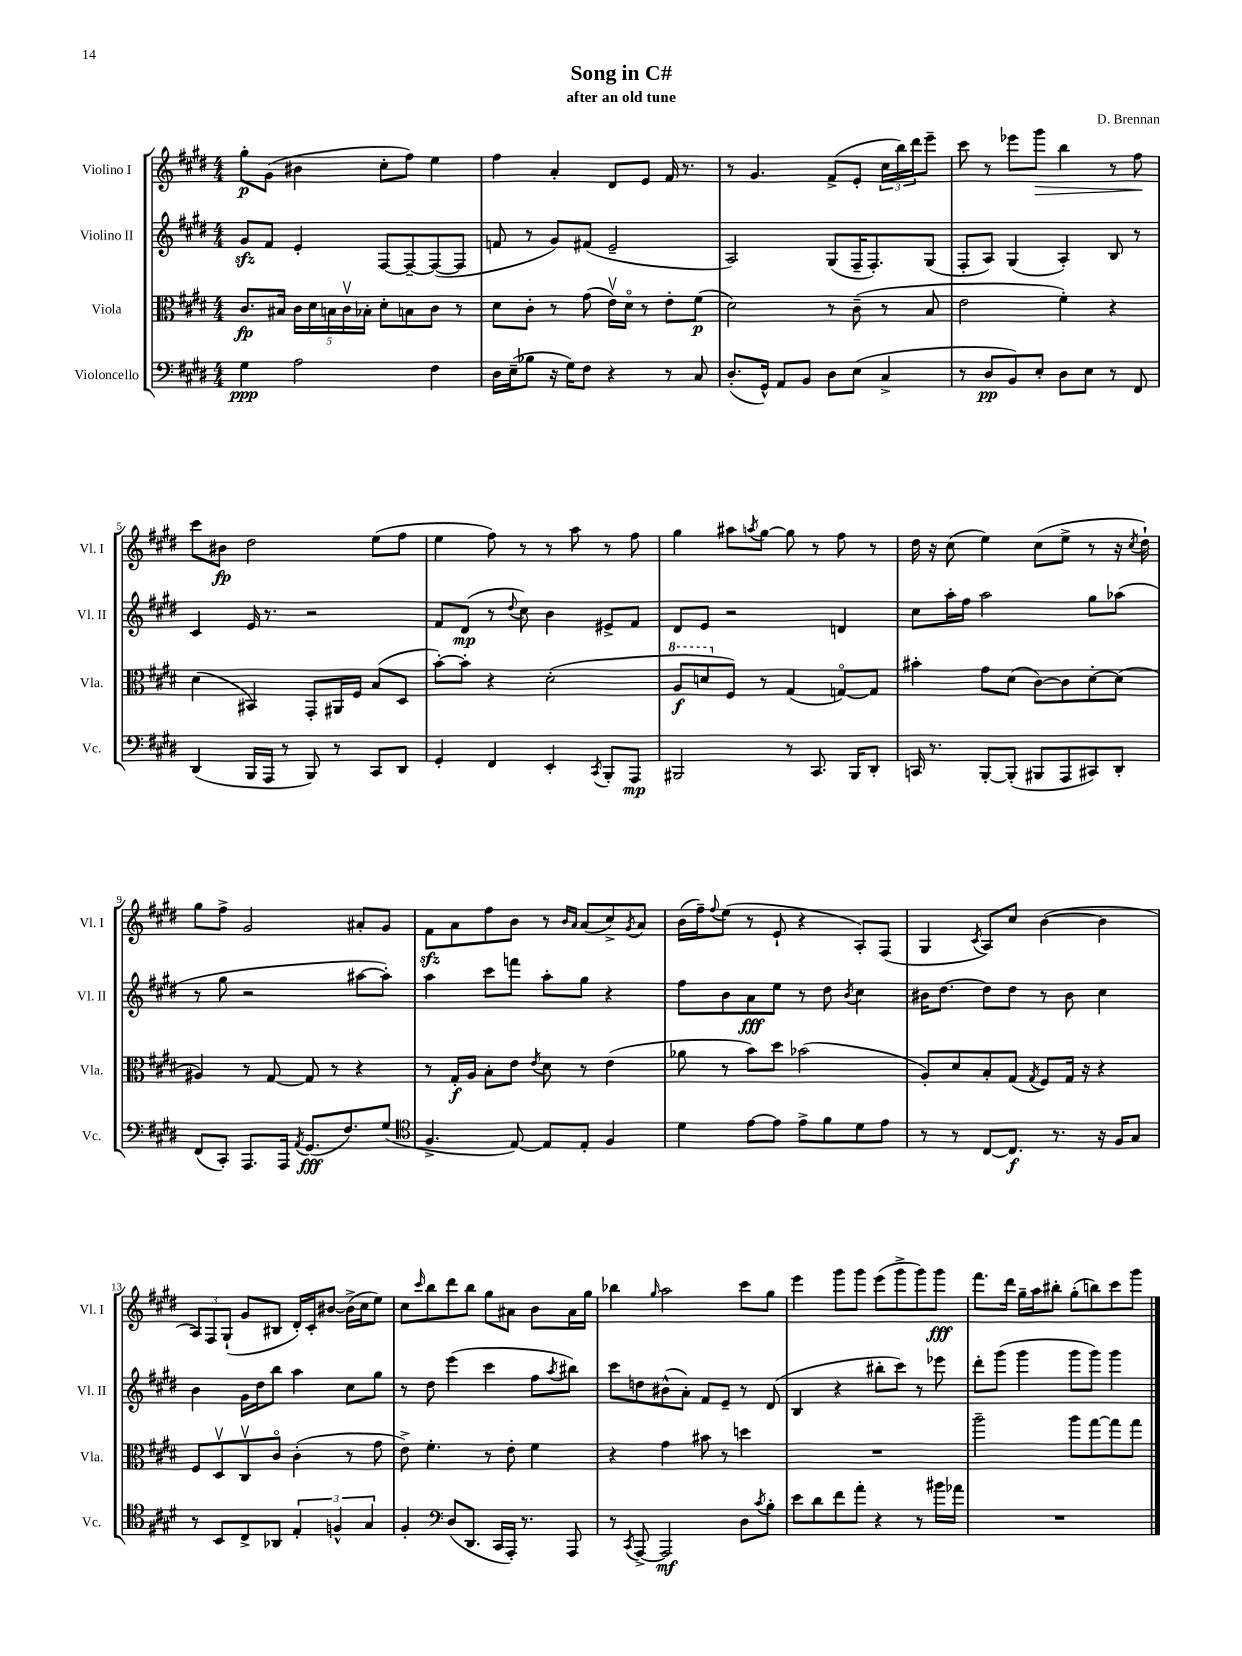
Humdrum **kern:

**kern	**kern	**kern	**kern
*staff4	*staff3	*staff2	*staff1
*clefF4	*clefC3	*clefG2	*clefG2
*k[f#c#g#d#]	*k[f#c#g#d#]	*k[f#c#g#d#]	*k[f#c#g#d#]
*M4/4	*M4/4	*M4/4	*M4/4
4G#	8.c#	8g#	8gg#'
.	.	8f#	(8g#
.	16B#	.	.
2A	20c#	4e'	4b#
.	20d#	.	.
.	20B	.	.
.	20c#v	.	.
.	20B-'	.	.
.	8d#'	[8F#	8cc#'
.	8B	8F#~_	8ff#)
4F#	8c#	(8F#_	4ee
.	8r	8F#]	.
=	=	=	=
16D#	8d#	8f	4ff#
(16E~	.	.	.
8B-	8c#'	8r	.
16r	8r	8g#)	4a'
16G#)	.	.	.
8F#	(8g#	(8f#	.
4r	16ev)	2e~	8d#
.	16d#o	.	.
.	8r	.	8e
8r	8e'	.	16f#
.	.	.	8.r
8C#	(8f#	.	.
=	=	=	=
(8.D#'	2d#)	2A)	8r
.	.	.	4.g#
16GG#^^)	.	.	.
8AA	.	.	.
8BB	.	.	.
8D#	8r	(8G#	(8f#^
(8E	(8c#~	16F#~	8e'
.	.	8.F#')	.
4C#^	8r	.	24cc#
.	.	.	24bb)
.	.	.	24ddd#
.	8B	(8G#	8eee~
=	=	=	=
8r	2e	8F#'	8ccc#
8D#	.	8A)	8r
8BB)	.	(4G#	8eee-
8E'	.	.	8ggg#
8D#	4f#')	4A')	4bb
8E	.	.	.
8r	4r	8B	8r
8FF#	.	8r	8ff#
=	=	=	=
(4DD#	(4d#	4c#	8ccc#
.	.	.	8b#
16BBB	4BB#)	16e	2dd#
16AAA	.	8.r	.
8r	.	.	.
8BBB)	8GG#'	2r	.
8r	16AA#	.	.
.	16F#	.	.
8CC#	(8B	.	(8ee
8DD#	8D#	.	8ff#
=	=	=	=
4GG#'	[8b')	8f#	4ee
.	8b']	(8d#	.
4FF#	4r	8r	8ff#)
.	.	8qqdd#	.
.	.	8cc#)	8r
4EE'	(2d#'	4b	8r
.	.	.	8aa
8qCC#	.	.	.
8BBB'	.	8e#^	8r
8AAA	.	8f#	8ff#
=	=	=	=
2BBB#	8a	8d#	4gg#
.	8dd	8e	.
.	8F#)	2r	8aa#
.	.	.	8qaa
.	8r	.	[8gg#
8r	(4G#	.	8gg#]
8.CC#	.	.	8r
.	[8Go)	4d	8ff#
16BBB#	.	.	.
8DD#'	8G]	.	8r
=	=	=	=
16CC	4b#'	8cc#	16dd#
8.r	.	.	16r
.	.	16aa'	(8cc#
.	.	16ff#	.
[8BBB'	8g#	2aa	4ee)
(8BBB']	(8d#	.	.
8BBB#	[8c#)	.	(8cc#
8AAA	8c#]	.	8ee^
8CC#)	[8d#'	8gg#	8r
8DD#'	(8d#]	(8aa-	16r
.	.	.	8qcc#
.	.	.	16dd#`)
=	=	=	=
(8FF#	4A#)	8r	8gg#
8CC#')	.	8gg#	8ff#^
8.AAA	8r	2r	2g#
.	[8G#	.	.
16AAA	.	.	.
8qAA	.	.	.
(8.GG#	8G#]	.	.
.	8r	.	.
8.F#)	.	.	.
.	4r	[8aa#	8a#'
(8G#	.	8aa#'])	8g#
=	=	=	=
*clefC4	*	*	*
4.F#^	8r	4aa	8f#
.	16G#'	.	8a
.	16A	.	.
.	8B'	8ccc#	8ff#
[8E)	8e	8fff	8b
.	8qe	.	.
8E]	8d#	8aa'	8r
.	.	.	16qqb
.	.	.	16qqa
8E'	8r	8gg#	(8a
4F#	(4e	4r	8cc#^)
.	.	.	8qg#
.	.	.	8a
=	=	=	=
4d#	8a-	8ff#	(16b
.	.	.	16ff#~)
.	.	.	8qqff#
.	8r	8b	(8ee
[8e	8b)	8a	8r
8e]	8dd#	8ee	8e`
8e^	(2b-	8r	4r
8f#	.	8dd#	.
.	.	8qb	.
8d#	.	4cc#	8A')
8e	.	.	(8F#
=	=	=	=
8r	8A')	16b#	4G#
.	.	[8.dd#	.
8r	8d#	.	.
.	.	.	8qc#
[8C#	8B'	8dd#]	8A)
8.C#]	(8G#	8dd#	8cc#
.	8qG#	.	.
.	8F#)	8r	([4b
8.r	.	.	.
.	16G#	8b#	.
.	16r	.	.
16r	4r	4cc#	4b]
16F#	.	.	.
8G#	.	.	.
=	=	=	=
8r	8F#	4b	12A)
.	.	.	12F#
8BB	8D#v	.	.
.	.	.	(12G#`
8C#^	8C#v	16g#	8g#
.	.	16dd#	.
8AA-	8c#o	8bb	8B#
6E'	(4c#'	4aa	16d#')
.	.	.	16c#'
.	.	.	[8b#
6F^^	.	.	.
.	8r	8cc#	(16b#^]
.	.	.	16cc#
6G#	.	.	.
.	8g#	8gg#	8ee)
=	=	=	=
4F#'	8e^)	8r	8cc#
.	.	.	16qqccc#
.	4.f#'	8dd#	8bb
*clefF4	*	*	*
(8D#	.	(4eee	8ddd#
8.DD#	.	.	8bb
.	8r	4ccc#	8gg#
16CC#	.	.	.
16AAA')	8e'	.	8a#
8.r	.	.	.
.	4f#	8ff#	8b
.	.	8qaa	.
8AAA	.	8bb#)	16a#
.	.	.	16gg#
=	=	=	=
8r	4r	8ccc#	4bb-
8qCC#	.	.	.
[8AAA^	.	8dd	.
.	.	.	16qqgg#
2AAA]	4g#	(8b#^^	2aa
.	.	8a')	.
.	8b#	8f#	.
.	8r	8e~	.
8D#	4dd	8r	8ccc#
8qc#	.	.	.
8B'	.	(8d#	8gg#
=	=	=	=
8e	1r	4B	4eee
8d#	.	.	.
8f#	.	4r	8ggg#
8a'	.	.	8ggg#
4r	.	8bb#'	(8eee
.	.	8ccc#)	8ggg#^
8r	.	8r	8ggg#)
16b#	.	8eee-	8ggg#
16a-	.	.	.
=	=	=	=
1r	2aa~	8ddd#'	8.fff#
.	.	(8ggg#	.
.	.	.	16ddd#
.	.	4ggg#	16gg#~
.	.	.	16aa
.	.	.	8bb#'
.	8aa	8ggg#	(8gg#'
.	[8gg#	8ggg#)	8bb)
.	8gg#]	4ggg#	8ccc#
.	8gg#	.	8ggg#
==	==	==	==
*-	*-	*-	*-
